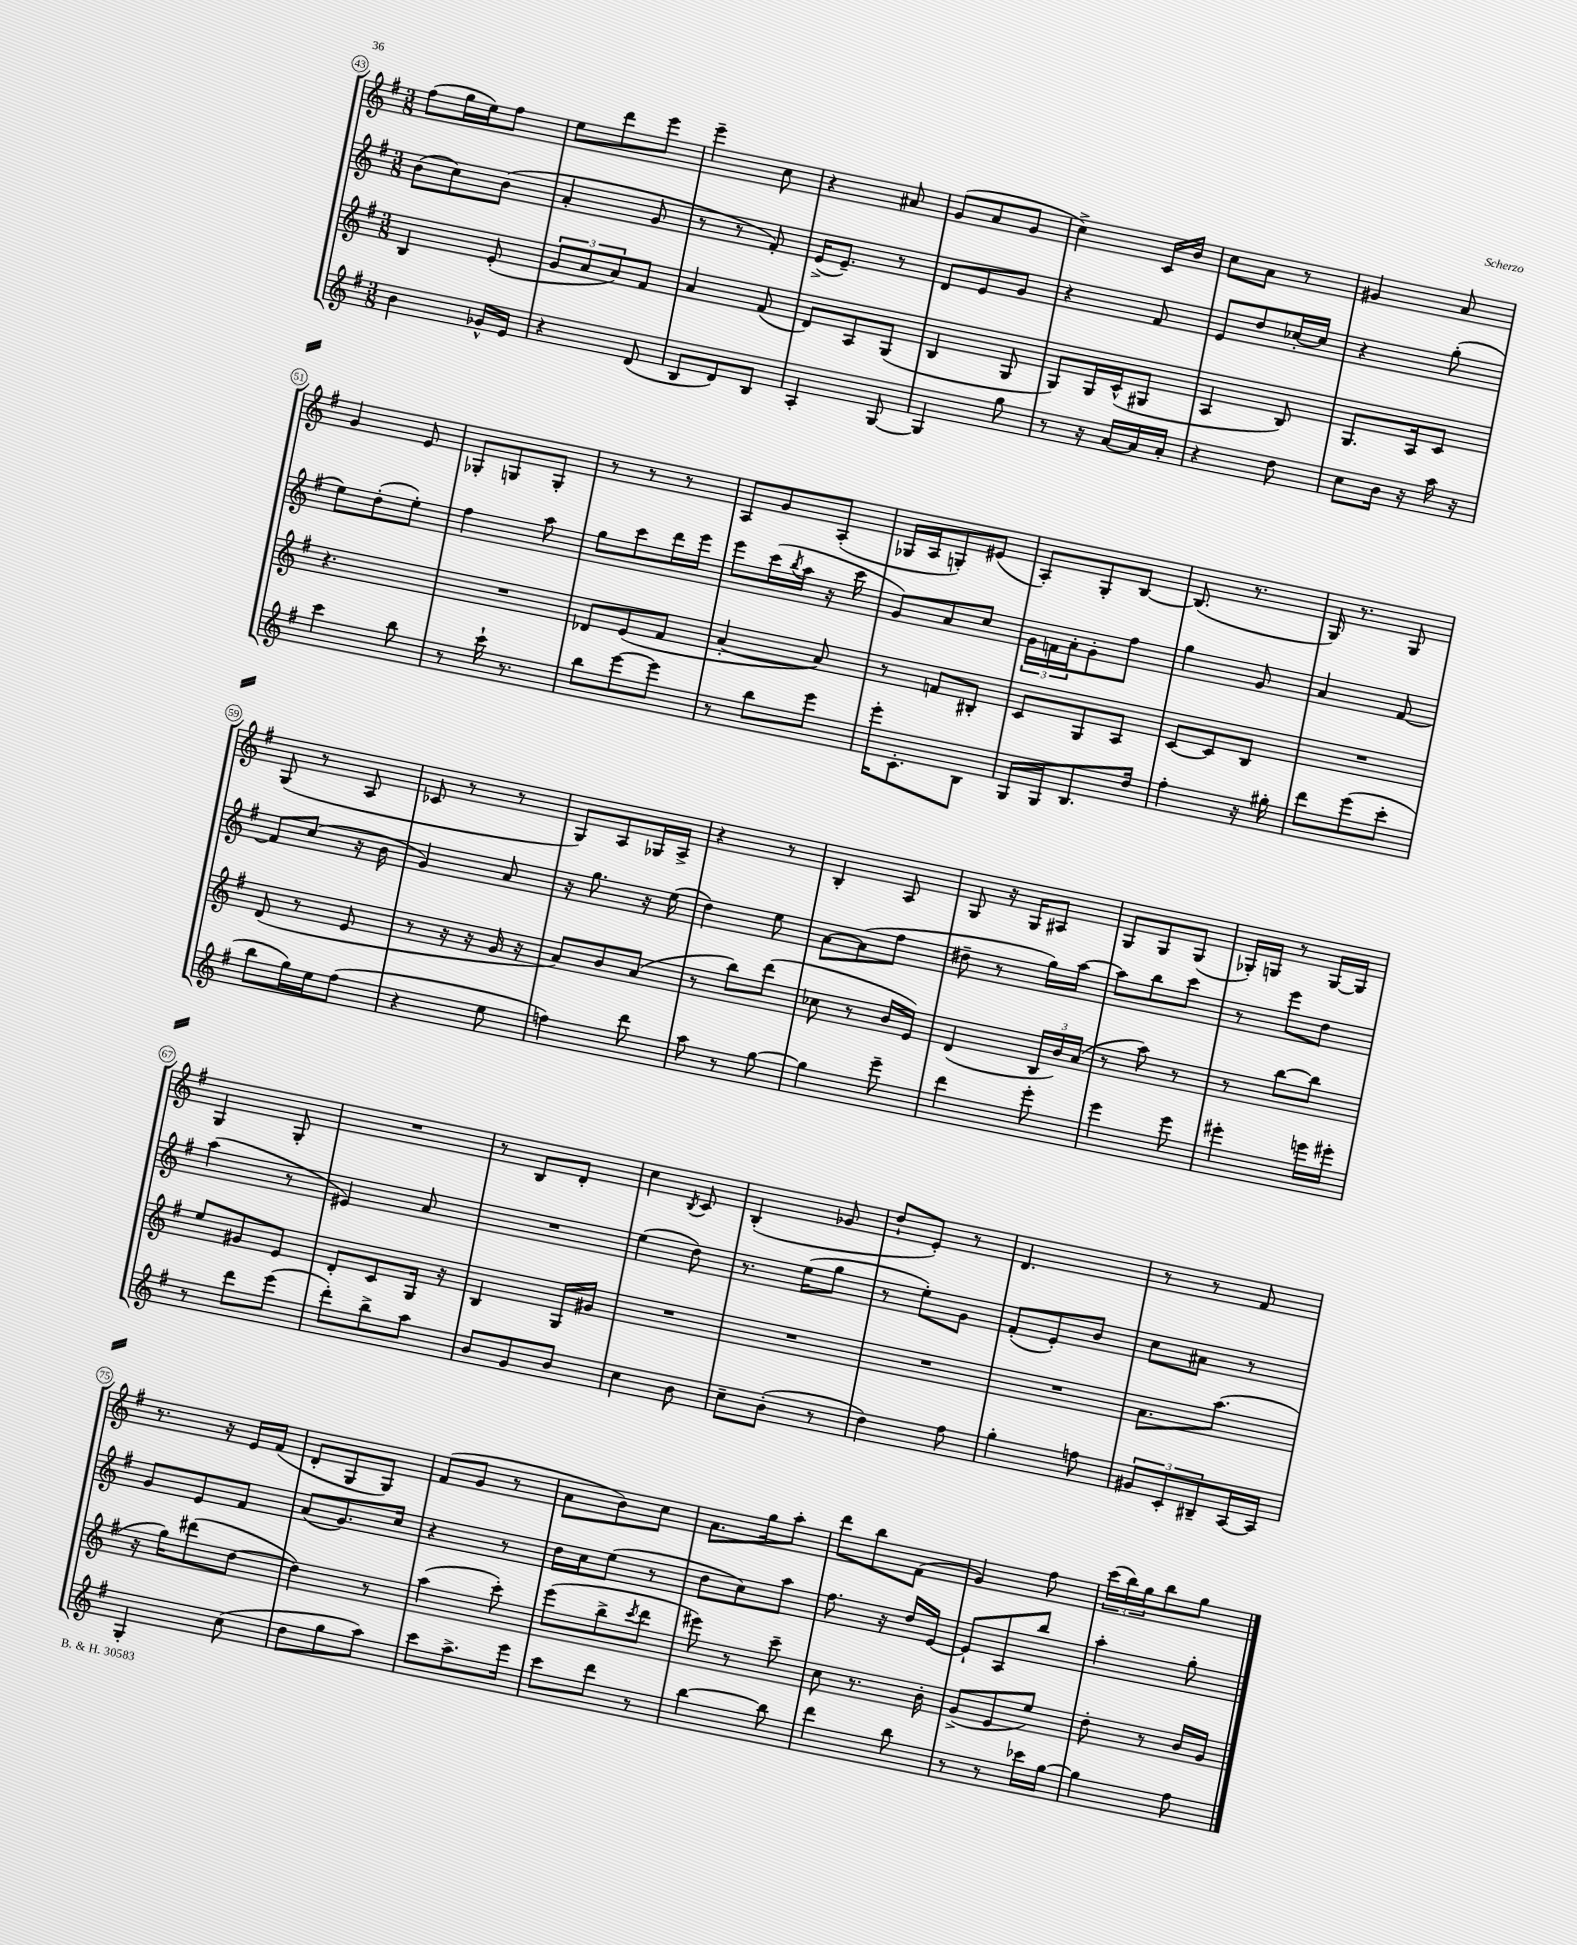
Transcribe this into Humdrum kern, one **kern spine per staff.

**kern	**kern	**kern	**kern
*staff4	*staff3	*staff2	*staff1
*clefG2	*clefG2	*clefG2	*clefG2
*k[f#]	*k[f#]	*k[f#]	*k[f#]
*M3/8	*M3/8	*M3/8	*M3/8
4b\	4B/	(8b\L	(8ff#\L
.	.	8cc\)	16gg\L
.	.	.	16ee\J)
16g-^^/LL	(8e'/	(8b\J	8ff#\J
16e/JJ	.	.	.
=	=	=	=
4r	12g/L	4a'/	8ee\L
.	12a/	.	.
.	.	.	8ddd\
.	12a/)	.	.
(8d/	8f#/J	8g/	8eee\J
=	=	=	=
8B/L	4a/	8r	4eee~\
8d/)	.	8r	.
8B/J	(8f#/	8f#'/)	8cc\
=	=	=	=
4A'/	8d/L)	(16e^/LK	4r
.	.	8.e~/J)	.
.	8A/	.	.
[8G/	(8G/J	8r	8a#/
=	=	=	=
4G/]	4B/	8d/L	(8g/L
.	.	8e/	8a/
8gg\	8G/	8g/J	8g/J
=	=	=	=
8r	8G/L)	4r	4cc^\)
16r	16G/L	.	.
[16a/LL	(16c^^/J	.	.
16a/]	8G#/J	8f#/	16c/LL
16a'/JJ	.	.	16b/JJ
=	=	=	=
4r	4A/	8e/L	8cc\L
.	.	8dd/	8a\J
8dd\	8B/)	[16cc-'/L	8r
.	.	16cc-/]JJ	.
=	=	=	=
8cc\L	8.G/L	4r	4g#/
16b\Jk	.	.	.
16r	16A/k	.	.
16aa\	8c/J	(8gg'\	8a/
16r	.	.	.
=	=	=	=
4ccc\	4.r	8ee\L)	4g/
.	.	(8dd'\	.
8bb\	.	8ee'\J)	8e/
=	=	=	=
8r	4.r	4ff#\	8G-'/L
16ccc`\	.	.	8G/
8.r	.	.	.
.	.	8aa\	8G'/J
=	=	=	=
8bb\L	8d-/L	8gg\L	8r
[8eee\	(8e/	8ccc\	8r
8eee\]J	8f#/J	16ddd\L	8r
.	.	16eee\JJ	.
=	=	=	=
8r	[4a'/	8eee\L	8A/L
8bb\L	.	(16ccc\L	8g/
.	.	8qbb/	.
.	.	16aa\JJ	.
8eee\J	8a/])	16r	(8A'/J
.	.	16ccc\	.
=	=	=	=
16eee'\LK	8r	8g/L)	16G-/LL
8.c'\	.	.	16A/J
.	8f/L	8a/	8G'/)
8B\J	8B#'/J	8cc/J	(8e#/J
=	=	=	=
16G/LL	8c/L	24g\LL	8A'/L)
.	.	24f\	.
16G/J	.	.	.
.	.	24a'\J	.
8.B/	8G/	8g'\	8G'/
.	8A/J	8ff#\J	[8B/J
16dd/Jk	.	.	.
=	=	=	=
4ff#'\	[8c/L	4gg\	(8.B/]
.	8c/]	.	.
.	.	.	8.r
16r	8B/J	8g/	.
16gg#'\	.	.	.
=	=	=	=
8ddd\L	4.r	4a/	16G/)
.	.	.	8.r
(8eee\	.	.	.
8ccc'\J	.	[8f#/	8G/
=	=	=	=
8bb\L	(8d/	8f#/]L	(8G/
16gg\L)	8r	(8cc/J	8r
16ee\J	.	.	.
(8ff#\J	8e/	16r	8A/
.	.	16b\	.
=	=	=	=
4r	8r	4g/)	8c-/
.	16r	.	8r
.	16r	.	.
8ee\	16g/	8a/	8r
.	16r	.	.
=	=	=	=
4ff\)	8a/L)	16r	8G/L)
.	.	8.gg\	.
.	8b/	.	8A/
8ddd\	(8a/J	16r	16G-/L
.	.	(16ee\	16A^/JJ
=	=	=	=
8aa\	8r	4dd\)	4r
8r	8bb\L)	.	.
[8gg\	(8ddd\J	8ee\	8r
=	=	=	=
4gg\]	8cc-\	[8a\L	4B'/
.	8r	(8a\]	.
8eee~\	16b/LL	8ff#\J	8A/
.	16e/JJ)	.	.
=	=	=	=
4ddd\	(4d/	8dd#~\	8G/
.	.	8r	16r
.	.	.	16G/LK
8eee'\	24B/LL	16gg\LL)	8A#/J
.	24b/)	.	.
.	.	[16aa\JJ	.
.	(24a/JJ	.	.
=	=	=	=
4eee\	8r	8aa\]L	8G/L
.	8aa\)	8bb\	8G/
8eee\	8r	8ccc\J	(8G/J
=	=	=	=
4eee#'\	8r	8r	16G-'/LL)
.	.	.	16G/JJ
.	[8bb\L	8eee\L	8r
16eee\LL	8bb\]J	8dd\J	[16G/LL
16eee#'\JJ	.	.	16G/]JJ
=	=	=	=
8r	8ee/L	(4aa\	4G/
8ddd\L	8g#/	.	.
(8eee\J	8e/J	8r	8G'/
=	=	=	=
8ddd'\L)	8d'/L	4e#/)	4.r
8bb^\	8c/	.	.
8aa\J	16G/Jk	8a/	.
.	16r	.	.
=	=	=	=
8b/L	4B/	4.r	8r
8g/	.	.	8B/L
8b/J	16G/LL	.	8d'/J
.	16g#/JJ	.	.
=	=	=	=
4cc\	4.r	(4ee\	4cc\
.	.	.	8qB/
8b\	.	8dd\)	8c/
=	=	=	=
8cc~\L	4.r	8.r	(4B'/
(8b'\J	.	.	.
.	.	(16ee\LK	.
8r	.	8gg\J	8g-/
=	=	=	=
4dd\)	4.r	8r	8dd`/L
.	.	8ee'\L)	8e'/J)
8ff#\	.	8g\J	8r
=	=	=	=
4gg'\	4.r	(8f#'/L	4.d/
.	.	8e'/)	.
8ff\	.	8b/J	.
=	=	=	=
12g#/L	8.a\L	8cc\L	8r
12c'/	.	.	.
.	.	8a#\J	8r
12B#~/	.	.	.
.	(8.aa\J	.	.
[16A/L	.	8r	8f#/
16A/]JJ	.	.	.
=	=	=	=
4G'/	16r	8g/L	8.r
.	16gg\LK)	.	.
.	(8ddd#\	8e/	.
.	.	.	16r
(8cc\	[8dd\J	8f#/J	16e/LL
.	.	.	(16f#/JJ
=	=	=	=
8dd\L	4dd\])	(8a/L	8d'/L
8gg\	.	8.g/)	8G/
8aa\J)	8r	.	8G/J)
.	.	16cc/Jk	.
=	=	=	=
8ccc\L	(4aa\	4r	(8f#/L
8.aa^\	.	.	8g/J
.	8ccc'\)	8r	8r
16eee\Jk	.	.	.
=	=	=	=
8ccc\L	(8eee\L	16dd\LL	8a\L
.	.	16cc\J	.
8ddd\J	8bb^\	(8ee\J	8b\)
.	8qccc/	.	.
8r	8ddd\J	8r	8cc\J
=	=	=	=
[4bb\	8eee#\)	8dd\L	8.a\L
.	8r	8cc\)	.
.	.	.	16gg\k
8bb\]	8ccc~\	8aa\J	8aa'\J
=	=	=	=
4ddd\	8cc\	8.ff#\	8ddd\L
.	8.r	.	8bb\
.	.	16r	.
8bb\	.	16dd/LL	(8f#\J
.	16b'\	[16e/JJ	.
=	=	=	=
8r	(8g^/L	8e`/]L	4g/)
8r	8e/	8A/	.
16ccc-\LL	8ee/J)	8bb/J	8ff#\
[16gg\JJ	.	.	.
=	=	=	=
4gg\]	8dd'\	4aa'\	(24ccc\LL
.	.	.	24bb\)
.	.	.	24gg\J
.	8r	.	8bb\
8ff#\	16b/LL	8gg'\	8gg\J
.	16g/JJ	.	.
==	==	==	==
*-	*-	*-	*-
